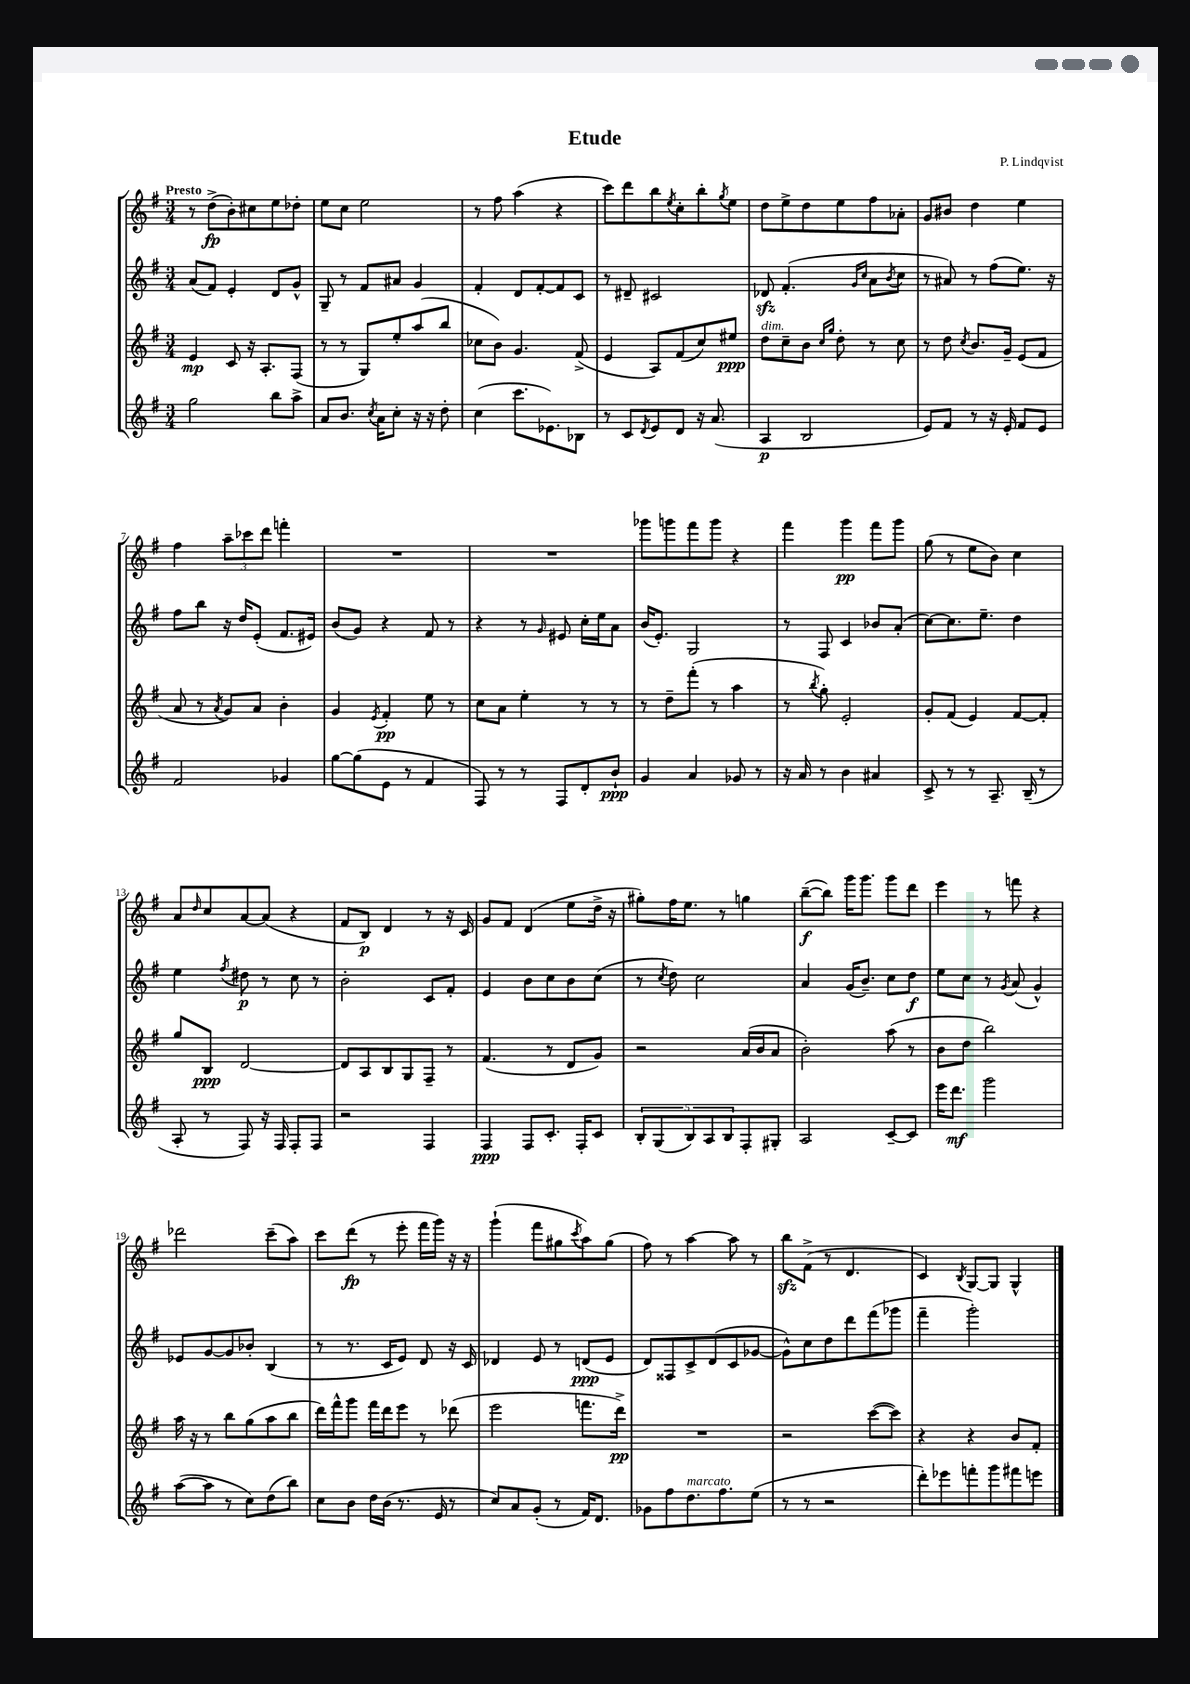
\header { title = "Etude" composer = "P. Lindqvist" }
<<
\new StaffGroup <<
\new Staff = "s0" {
    \clef treble \key g \major \numericTimeSignature \time 3/4 \tempo "Presto"
    r8 d''8->\fp( b'8-.) cis''8 e''8 des''8-. |
    e''8 c''8 e''2 |
    r8 fis''8 a''4( r4 |
    c'''8) d'''8 b''8 \acciaccatura { e''8 } c''8-. b''8-. \acciaccatura { g''8 } e''8 |
    d''8 e''8-> d''8 e''8 fis''8 aes'8-. |
    g'8 bis'8 d''4 e''4 |
    fis''4 \tuplet 3/2 { a''8-- ces'''8 d'''8 } f'''4-. |
    R2. |
    R2. |
    ges'''8 g'''8 fis'''8 g'''8 r4 |
    fis'''4 g'''4\pp fis'''8 g'''8 |
    g''8( r8 e''8 b'8) c''4 |
    a'8 \grace { d''16 } c''8 a'8~ a'8( r4 |
    fis'8 b8\p) d'4 r8 r16 c'16 |
    g'8 fis'8 d'4( e''8 d''16-> r16 |
    gis''8-.) fis''16 e''8. r8 g''4 |
    b''8~--\f( b''8) g'''16 g'''8. g'''8 d'''8 |
    e'''4 r8 f'''8 r4 |
    des'''2 c'''8--( a''8) |
    c'''8 d'''8\fp( r8 e'''8-. fis'''16 g'''16) r16 r16 |
    g'''4-!( fis'''8 gis''8 \acciaccatura { c'''8 } a''8) gis''8( |
    fis''8) r8 a''4~ a''8 r8 |
    b''8\sfz fis'8->( r8 d'4. |
    c'4) \acciaccatura { b8 } g8~ g8 g4-^ \bar "|." |
}
\new Staff = "s1" {
    \clef treble \key g \major \numericTimeSignature \time 3/4
    a'8( fis'8) e'4-. d'8 g'8-^ |
    g8-- r8 fis'8 ais'8 g'4 |
    fis'4-. d'8 fis'8~-. fis'8 c'8 |
    r8 dis'8-- cis'2 |
    des'8\sfz fis'4.-.( \grace { g'16 c''16 } a'8 \acciaccatura { b'8 } c''8 |
    r8 ais'8) r8 fis''8( e''8.) r16 |
    fis''8 b''8 r16 d''16 e'8-.( fis'8. eis'16) |
    b'8( g'8) r4 fis'8 r8 |
    r4 r8 \grace { g'16 } eis'8 c''16-. e''16 a'8 |
    b'16( e'8.-.) g2 |
    r8 fis8 c'4 bes'8 a'8-.( |
    c''8~) c''8. e''8.-- d''4 |
    e''4 \acciaccatura { fis''8 } dis''8\p r8 c''8 r8 |
    b'2-. c'8 fis'8-. |
    e'4 b'8 c''8 b'8 c''8( |
    r8 \acciaccatura { c''8 } d''8) c''2 |
    a'4 g'16( b'8.--) c''8 d''8\f |
    e''8 c''8 r8 \acciaccatura { g'8 } a'8( g'4-^) |
    ees'8 g'8~ g'8 bes'8-. b4( |
    r8 r8. c'16 e'8) d'8 r16 c'16 |
    des'4 e'8 r8 d'8\ppp( e'8 |
    d'8) fisis8 c'8-> d'8( c'8 ges'8~ |
    ges'8-^) c''8 d''8 d'''8 fis'''8( ges'''8 |
    fis'''4-- g'''2-.) \bar "|." |
}
\new Staff = "s2" {
    \clef treble \key g \major \numericTimeSignature \time 3/4
    e'4\mp c'8 r16 a8.-. fis8( |
    r8 r8 g8) e''8-. a''8( b''8 |
    ces''8 b'8) g'4. fis'8->( |
    e'4 a8) fis'8( c''8) eis''8\ppp |
    d''8^\markup { \italic "dim." } c''8-- b'8 \grace { c''16 g''16 } d''8-. r8 c''8 |
    r8 d''8 \acciaccatura { c''8 } b'8. g'16-- e'8( fis'8 |
    a'8 r8 \acciaccatura { a'8 } g'8) a'8 b'4-. |
    g'4 \acciaccatura { e'8 } fis'4-.\pp e''8 r8 |
    c''8 a'8 e''4-. r8 r8 |
    r8 d''8-- fis'''8-.( r8 a''4 |
    r8 \acciaccatura { b''8 } g''8-.) e'2-. |
    g'8-. fis'8( e'4) fis'8~ fis'8-. |
    g''8 b8\ppp d'2~ |
    d'8 a8 b8 g8 fis8-- r8 |
    fis'4.( r8 d'8 g'8) |
    r2 a'16( b'16 a'8 |
    b'2-.) a''8( r8 |
    b'8 d''8 b''2) |
    a''16 r16 r8 b''8 g''8( a''8 b''8 |
    d'''16) fis'''16-^ g'''8 fis'''16 d'''16 e'''8 r8 des'''8( |
    e'''2 f'''8. d'''16->\pp) |
    R2. |
    r2 c'''8~( c'''8) |
    r4 r4 b'8 fis'8-. \bar "|." |
}
\new Staff = "s3" {
    \clef treble \key g \major \numericTimeSignature \time 3/4
    g''2 b''8 a''8-> |
    a'8 b'8. \acciaccatura { c''8 } a'16 c''8-. r16 r16 d''8-. |
    c''4( c'''8. ees'8.) bes8 |
    r8 c'8 \acciaccatura { d'8 } e'8 d'8 r16 a'8.( |
    a4\p b2 |
    e'8) fis'8 r8 r16 e'16-. fis'8 e'8 |
    fis'2 ges'4 |
    g''8~ g''8( e'8 r8 fis'4 |
    fis8) r8 r8 fis8 d'8-. b'8-!\ppp |
    g'4 a'4 ges'8 r8 |
    r16 a'16 r8 b'4 ais'4 |
    c'8-> r8 r8 a8.-- b16--( r8 |
    a8-. r8 fis8) r16 fis16 fis8-. fis8 |
    r2 fis4 |
    fis4\ppp fis8 c'8.-. fis16-. c'8 |
    \tuplet 5/4 { b8-. g8( b8) a8 b8 } fis8-. gis8-. |
    a2 c'8~-- c'8 |
    e'''16 d'''8.\mf g'''2 |
    a''8~( a''8 r8 c''8) d''8( b''8) |
    c''8 b'8 d''16 b'16( r8. e'16 r8 |
    c''8) a'8 g'8-.( r8 fis'16) d'8. |
    ges'8 fis''8 d''8.^\markup { \italic "marcato" } fis''8. e''8( |
    r8 r8 r2 |
    d'''8-.) ees'''8 f'''8-. g'''8 fis'''8 e'''8 \bar "|." |
}
>>
>>
